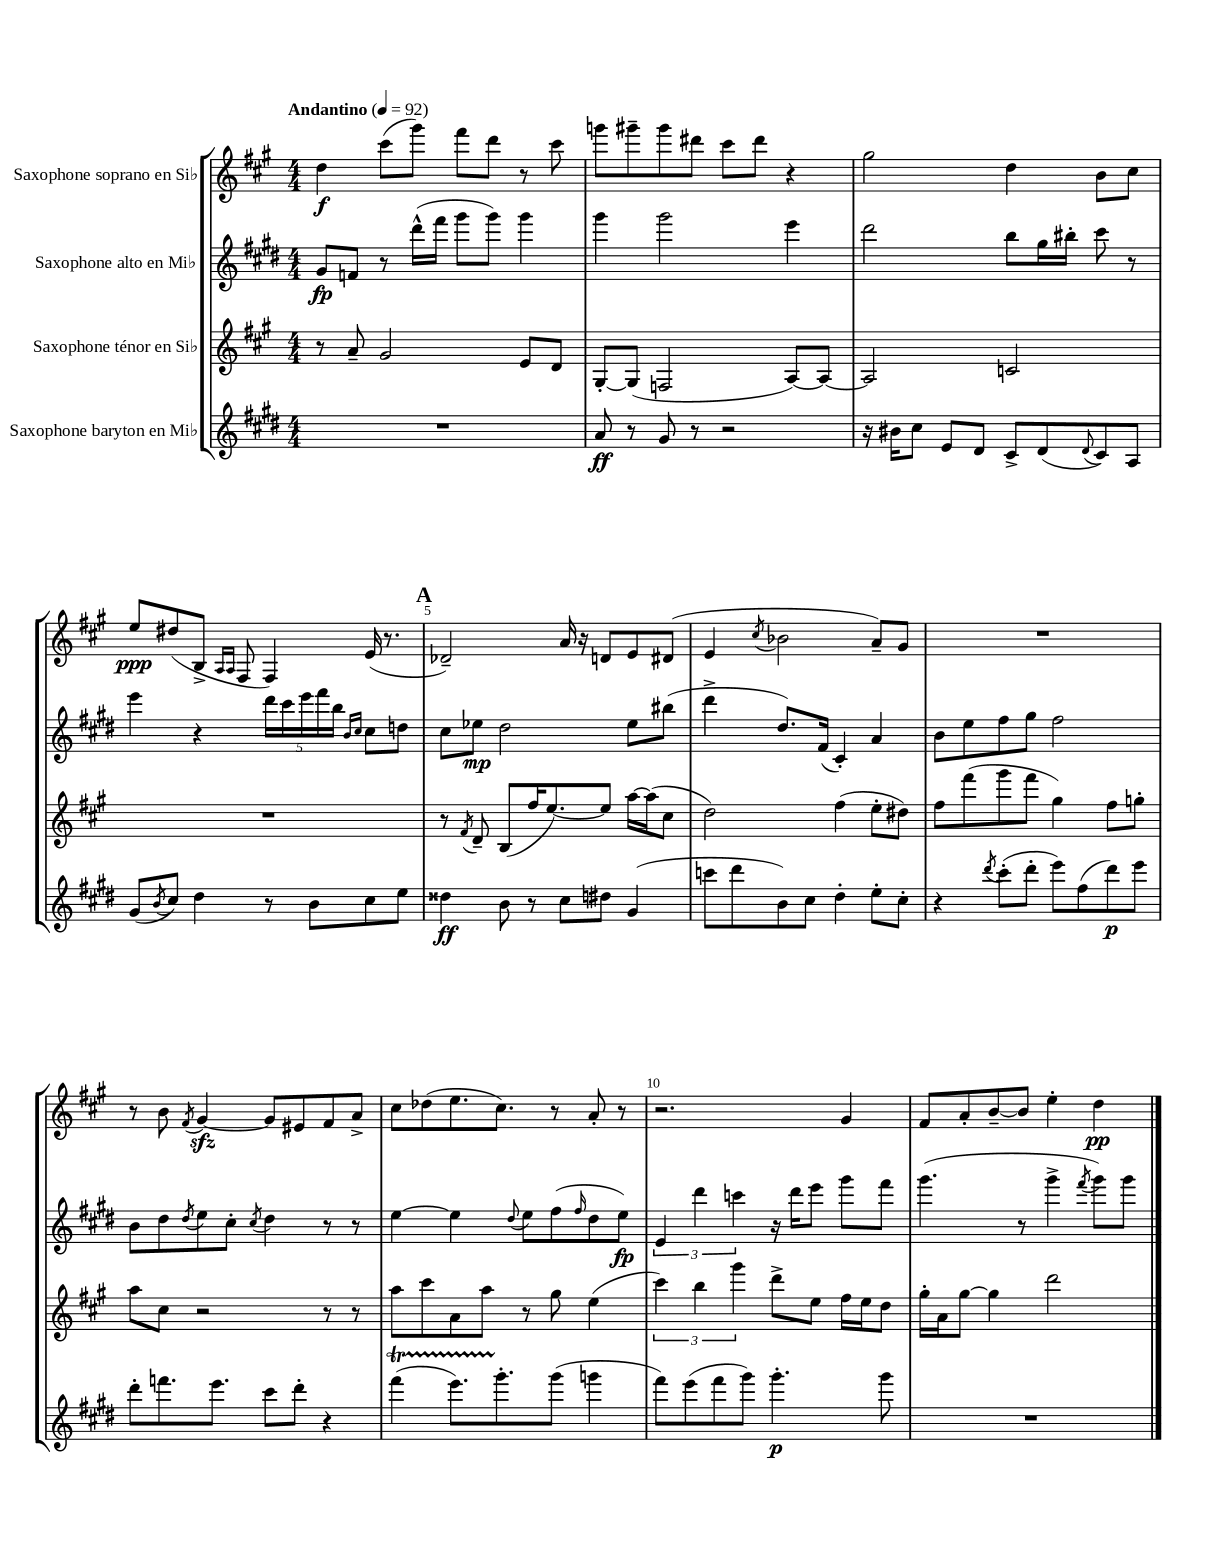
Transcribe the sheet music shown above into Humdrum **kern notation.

**kern	**kern	**kern	**kern
*staff4	*staff3	*staff2	*staff1
*clefG2	*clefG2	*clefG2	*clefG2
*k[f#c#g#d#]	*k[f#c#g#]	*k[f#c#g#d#]	*k[f#c#g#]
*M4/4	*M4/4	*M4/4	*M4/4
*MM92	*MM92	*MM92	*MM92
1r	8r	8g#	4dd
.	8a~	8f	.
.	2g#	8r	(8ccc#
.	.	(16ddd#^^	8ggg#)
.	.	16fff#	.
.	.	8ggg#	8fff#
.	.	8ggg#)	8ddd
.	8e	4ggg#	8r
.	8d	.	8ccc#
=	=	=	=
8a	[8G#'	4ggg#	8ggg
8r	(8G#]	.	8ggg#~
8g#	2F	2ggg#	8ggg#
8r	.	.	8ddd#
2r	.	.	8ccc#
.	.	.	8ddd#
.	[8A)	4eee	4r
.	8A_	.	.
=	=	=	=
16r	2A]	2ddd#	2gg#
16b#	.	.	.
8cc#	.	.	.
8e	.	.	.
8d#	.	.	.
8c#^	2c	8bb	4dd
(8d#	.	16gg#	.
.	.	16bb#'	.
8qqd#	.	.	.
8c#)	.	8ccc#	8b
8A	.	8r	8cc#
=	=	=	=
(8g#	1r	4eee	8ee
8qb	.	.	.
8cc#)	.	.	(8dd#
4dd#	.	4r	8B^
.	.	.	16qqA
.	.	.	16qqA
.	.	.	8F#
8r	.	20ddd#	4F#)
.	.	20ccc#	.
.	.	20eee	.
8b	.	.	.
.	.	20fff#	.
.	.	20bb	.
.	.	16qqb	.
.	.	16qqcc#	.
8cc#	.	8cc#	(16e
.	.	.	8.r
8ee	.	8dd	.
=	=	=	=
4dd##	8r	8cc#	2d-~)
.	8qf#	.	.
.	8d~	8ee-	.
8b	(8B	2dd#	.
8r	16ff#	.	.
.	[8.ee)	.	.
8cc#	.	.	16a
.	.	.	16r
8dd#	8ee]	.	8d
(4g#	[16aa	8ee-	8e
.	(16aa]	.	.
.	8cc#	(8bb#	(8d#
=	=	=	=
8ccc	2dd)	4ddd#^	4e
8ddd#	.	.	.
.	.	.	8qcc#
8b)	.	8.dd#)	2b-
8cc#	.	.	.
.	.	(16f#	.
4dd#'	(4ff#	4c#')	.
8ee'	8ee'	4a	8a~)
8cc#'	8dd#)	.	8g#
=	=	=	=
4r	8ff#	8b	1r
.	(8fff#	8ee	.
8qddd#	.	.	.
(8ccc#'	8ggg#	8ff#	.
8ddd#'	8fff#	8gg#	.
8eee)	4gg#)	2ff#	.
(8ff#	.	.	.
8ddd#)	8ff#	.	.
8eee	8gg'	.	.
=	=	=	=
8ddd#'	8aa	8b	8r
8.fff	8cc#	8dd#	8b
.	.	8qdd#	8qf#
.	2r	8ee	[4g#
8.eee	.	.	.
.	.	8cc#'	.
.	.	8qcc#	.
8ccc#	.	4dd#	8g#]
8ddd#'	.	.	8e#
4r	8r	8r	8f#
.	8r	8r	8a^
=	=	=	=
(4fff#	8aa	[4ee	8cc#
.	8ccc#	.	(8dd-
8.eee)	8a	4ee]	8.ee
.	8aa	.	.
8.ggg#'	.	.	8.cc#)
.	.	8qqdd#	.
.	8r	8ee	.
(8ggg#	8gg#	(8ff#	8r
.	.	16qqff#	.
4ggg	(4ee	8dd#	8a'
.	.	8ee)	8r
=	=	=	=
8fff#)	6ccc#)	6e	2.r
(8eee	.	.	.
.	6bb	6ddd#	.
8fff#	.	.	.
.	6ggg#	6ccc	.
8ggg#)	.	.	.
4.ggg#'	8ddd^	16r	.
.	.	16ddd#	.
.	8ee	8eee	.
.	16ff#	8ggg#	4g#
.	16ee	.	.
8ggg#	8dd	8fff#	.
=	=	=	=
1r	16gg#'	(4.ggg#	8f#
.	16a	.	.
.	[8gg#	.	8a'
.	4gg#]	.	[8b~
.	.	8r	8b]
.	2ddd	4ggg#^	4ee'
.	.	8qfff#	.
.	.	8ggg#)	4dd
.	.	8ggg#	.
==	==	==	==
*-	*-	*-	*-
